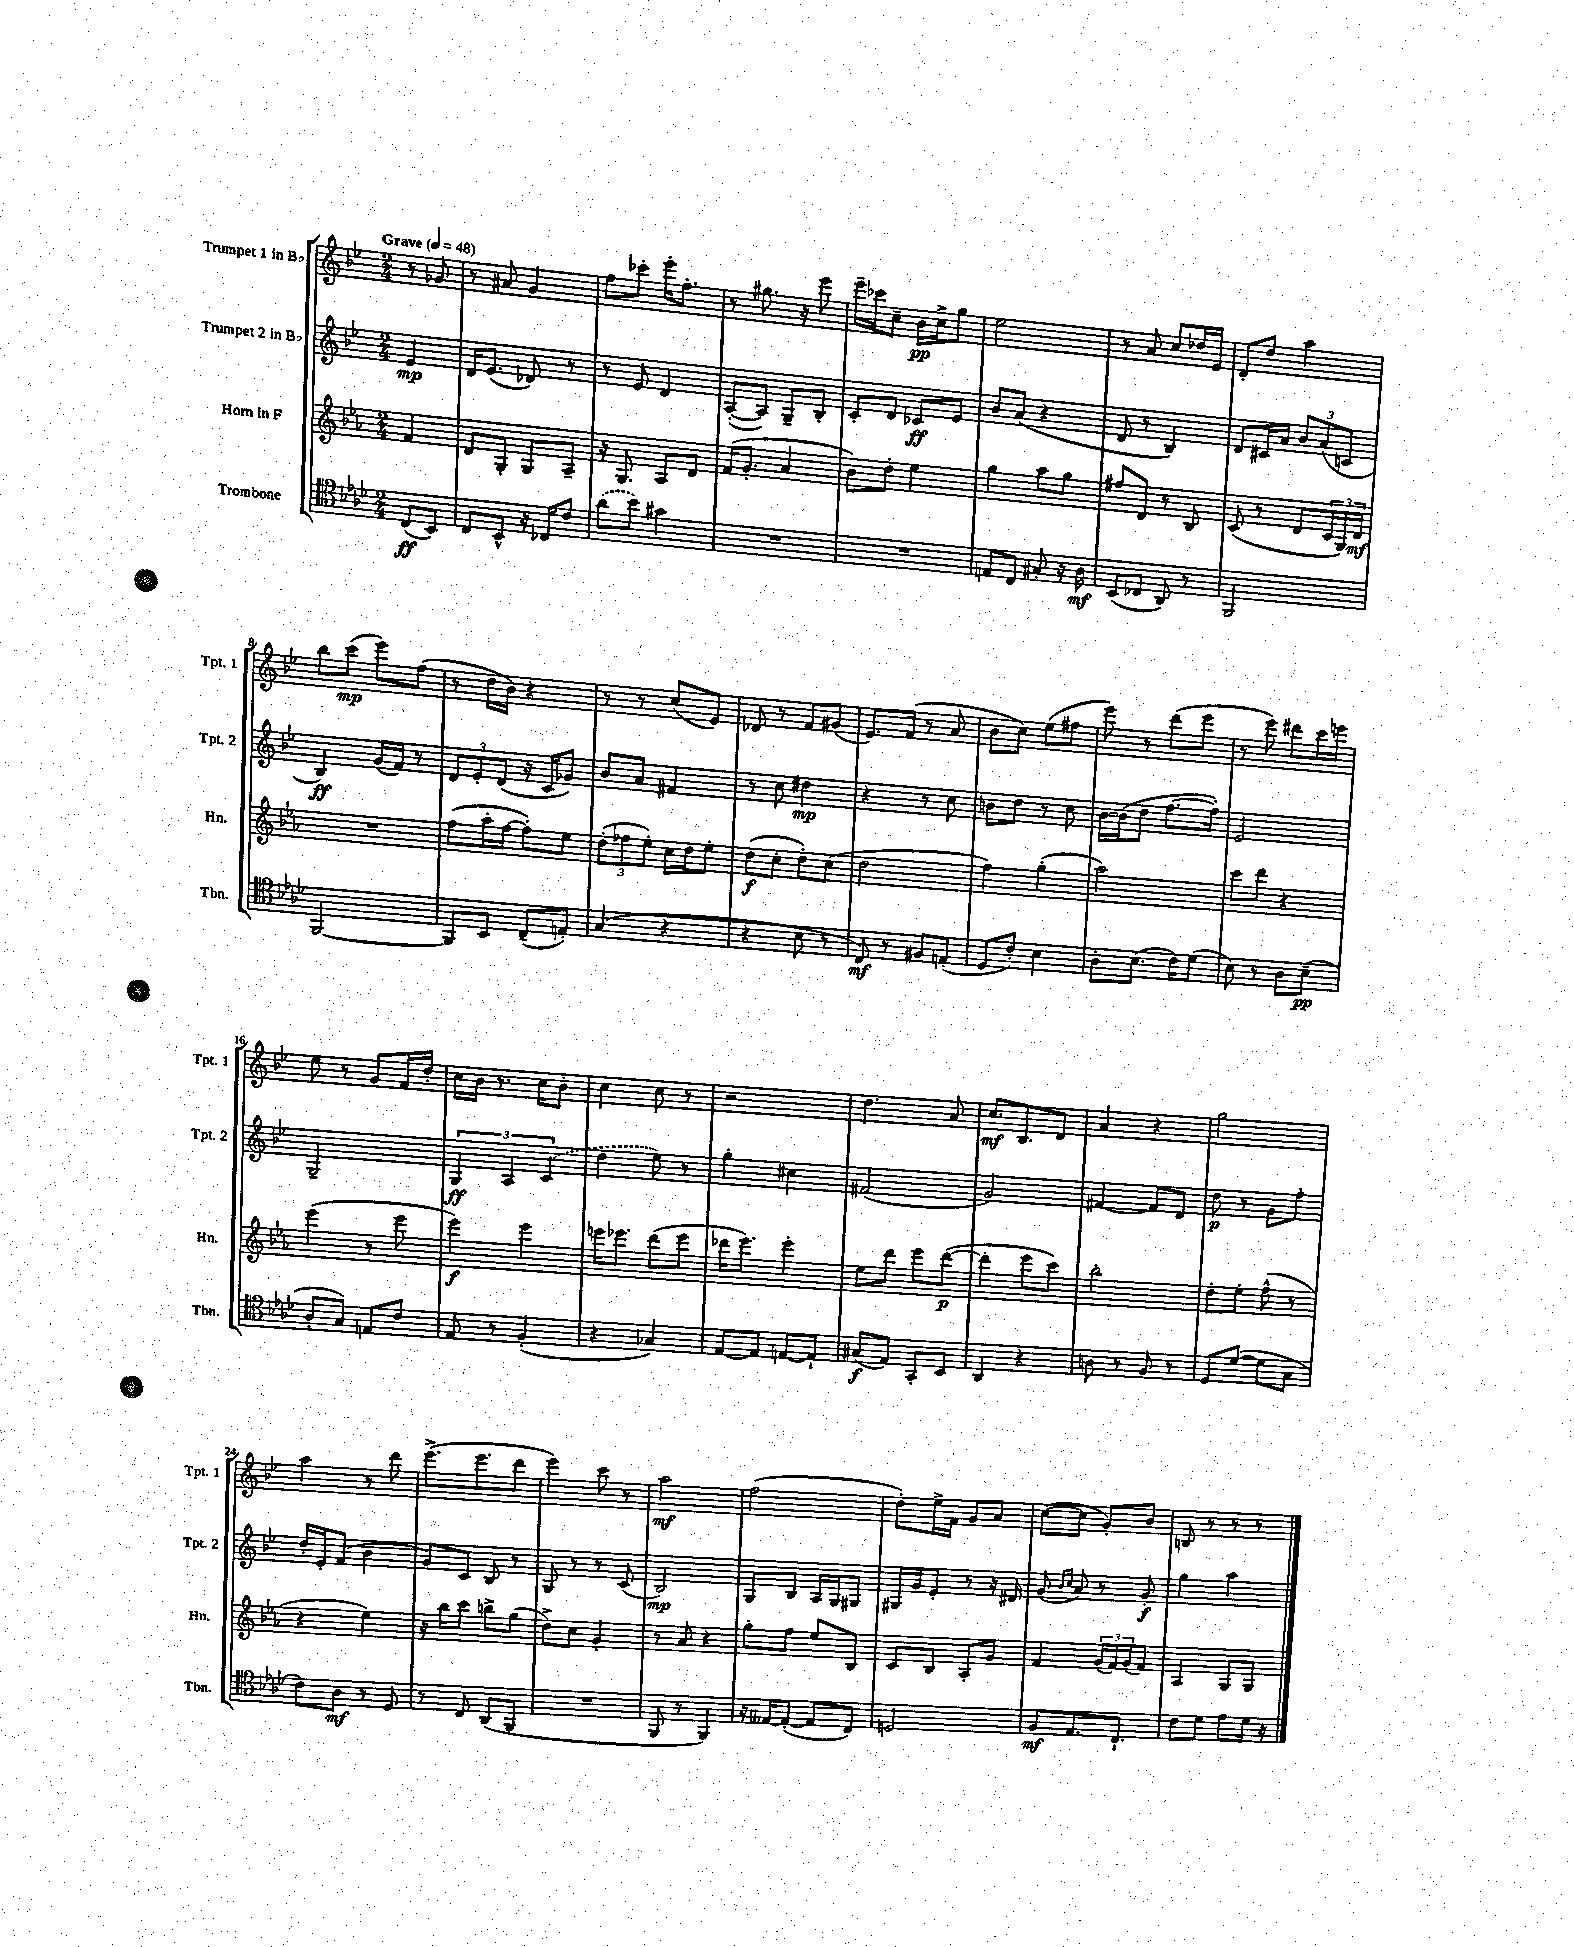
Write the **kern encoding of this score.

**kern	**kern	**kern	**kern
*staff4	*staff3	*staff2	*staff1
*clefC4	*clefG2	*clefG2	*clefG2
*k[b-e-a-d-]	*k[b-e-a-]	*k[b-e-]	*k[b-e-]
*M2/4	*M2/4	*M2/4	*M2/4
*MM48	*MM48	*MM48	*MM48
(8C	4f	4e-	8r
8BB-)	.	.	8g-
=	=	=	=
8C	8d	16d	8r
.	.	(8.e-	.
8BB-^^	8G'	.	8a#
16r	8G	8d-)	4g
16C-	.	.	.
8c	8A-~	8r	.
=	=	=	=
(8a-	16r	8r	8ff
.	8.G	.	.
8b-)	.	8e-	8ccc-'
4g#	8A-	4d	16eee-'
.	.	.	8.ff'
.	8d	.	.
=	=	=	=
2r	(16f	([8A'	8r
.	8.g'	.	.
.	.	8A])	8.gg#
.	4a-	8G~	.
.	.	.	16r
.	.	8B-'	8eee-
=	=	=	=
2r	8b-)	8c'	16eee-~
.	.	.	16ccc-
.	8dd'	8d	8cc~
.	4ee-	8c-	16b-
.	.	.	16cc^
.	.	8e-	8gg
=	=	=	=
8E	4gg	8b-	2ee-
8C	.	(8a	.
8G#'	8aa-	4r	.
16r	8gg	.	.
16A-	.	.	.
=	=	=	=
(8BB-	8ff#	8d	8r
8C-	8d	8r	8a
8AA-)	8r	4B-)	8cc
8r	8B-	.	16dd-
.	.	.	16e-
=	=	=	=
2FF	(8c	8d	8d'
.	8r	16c#	8dd
.	.	16a	.
.	8d	12b-	4aa
.	.	(12a	.
.	24c	.	.
.	24G)	12c	.
.	24d	.	.
=	=	=	=
[2FF	2r	4B-)	8bb-
.	.	.	(8ccc
.	.	(16g	8eee-)
.	.	16f)	.
.	.	8r	(8ff
=	=	=	=
8FF]	(8ff	12d	8r
.	.	12e-'	.
8BB-	16aa-'	.	16dd
.	.	(12d	.
.	[16ff	.	16b-)
(8C~	8ff'])	16r	4r
.	.	16c	.
8E')	8ee-	8g-)	.
=	=	=	=
(4G	(12dd'	8b-	8r
.	12ff-	.	.
.	.	8a	8r
.	12ee-')	.	.
4r	16cc	4f#	(8cc
.	16dd	.	.
.	8ee-'	.	8e-)
=	=	=	=
4r	(8dd	8r	8d-
.	8cc'	8cc	8r
8B-	8dd')	4dd#	8f
8r	(8cc	.	(8g#
=	=	=	=
8C)	2dd	4r	8.e-)
8r	.	.	.
.	.	.	(16f
8F#	.	8r	8r
(8E'	.	8cc	8a
=	=	=	=
8D-	4ff)	8b	8b-
8c')	.	8dd	8cc)
4B-	(4gg'	8r	(8ee-
.	.	8cc	8ff#
=	=	=	=
8A-'	2aa-)	[16b-	8eee-)
.	.	(16b-]	.
(8.B-	.	8dd	8r
.	.	[8.ff	(8ddd
16c)	.	.	.
(8d-	.	.	8eee-
.	.	16ff'])	.
=	=	=	=
8B-)	8ccc	2e-	8r
8r	8ddd	.	8eee-)
8A-	4r	.	8ddd#
(8B-~	.	.	16ccc
.	.	.	16eee
=	=	=	=
8A-'	(4eee-	2G~	8ee-
8G)	.	.	8r
8E	8r	.	8g
8c	8eee-	.	16f
.	.	.	16dd'
=	=	=	=
8E-	4eee-)	6G	16cc
.	.	.	16b-
8r	.	.	8.r
.	.	6A	.
(4F'	4eee-	.	.
.	.	.	16cc
.	.	(6c	.
.	.	.	8b-'
=	=	=	=
4r	16eee	4dd	4cc
.	8.eee-	.	.
4G-)	(8ddd	8ee-)	8cc
.	8eee-	8r	8r
=	=	=	=
[8E-	16ddd-	4gg'	2r
.	8.eee-)	.	.
8E-]	.	.	.
[8E	4eee-'	4cc#	.
8E`]	.	.	.
=	=	=	=
(8G#	8ee-	(2f#	4.dd
8E-)	8ddd	.	.
8GG'	8eee-	.	.
8BB-	([8ddd	.	8a
=	=	=	=
4AA-	4ddd']	2g)	8.cc
.	.	.	8.B-
4r	8eee-	.	.
.	8ccc)	.	8d
=	=	=	=
8A	2bb-'	[4f#	4a
8r	.	.	.
8F	.	8f#]	4r
8r	.	8d	.
=	=	=	=
8D-	8dd'	8dd	2gg
([8d-	8ee-'	8r	.
8d-]	(8ff^^	8g	.
8G	8r	8ff'	.
=	=	=	=
8c)	4r	16dd'	4aa
.	.	16e-'	.
8A-	.	(8f	.
8r	4ee-)	4b-	8r
8D-	.	.	8ddd
=	=	=	=
8r	16r	8g)	(8.eee-^
.	16bb-	.	.
8C	8ccc	8c	.
.	.	.	8.eee-
(8AA-	8bb^	8B-	.
8FF	(8gg	8r	8ddd
=	=	=	=
2r	8dd^)	8G	4eee-)
.	8cc	8r	.
.	4g'	8r	8ccc
.	.	(8c	8r
=	=	=	=
8FF	8r	2B-)	2aa
8r	8a-	.	.
4FF)	4r	.	.
=	=	=	=
16r	8gg'	8G	(2ff
[16E--	.	.	.
(8E--'_	8ff	8B-	.
8E--]	8ee-	16A	.
.	.	16G	.
8C)	8B-	8G#	.
=	=	=	=
2D	8c	16G#	8dd')
.	.	16g	.
.	8B-	8e-'	16ee-^
.	.	.	16f
.	8A-'	8r	8g
.	8g	16r	8a
.	.	16d#	.
=	=	=	=
8F	4f	(8g	([8cc
.	.	16qqb-	.
.	.	16qqcc	.
8.E-	.	8a)	8cc]
.	(24g	8r	8g')
.	24f)	.	.
8.C`	.	.	.
.	(24g	.	.
.	8f)	8g'	8b-
=	=	=	=
8c	4A-	4gg	8B
8d-	.	.	8r
8e-	8G	4aa	8r
16d-	8G	.	8r
16r	.	.	.
==	==	==	==
*-	*-	*-	*-
